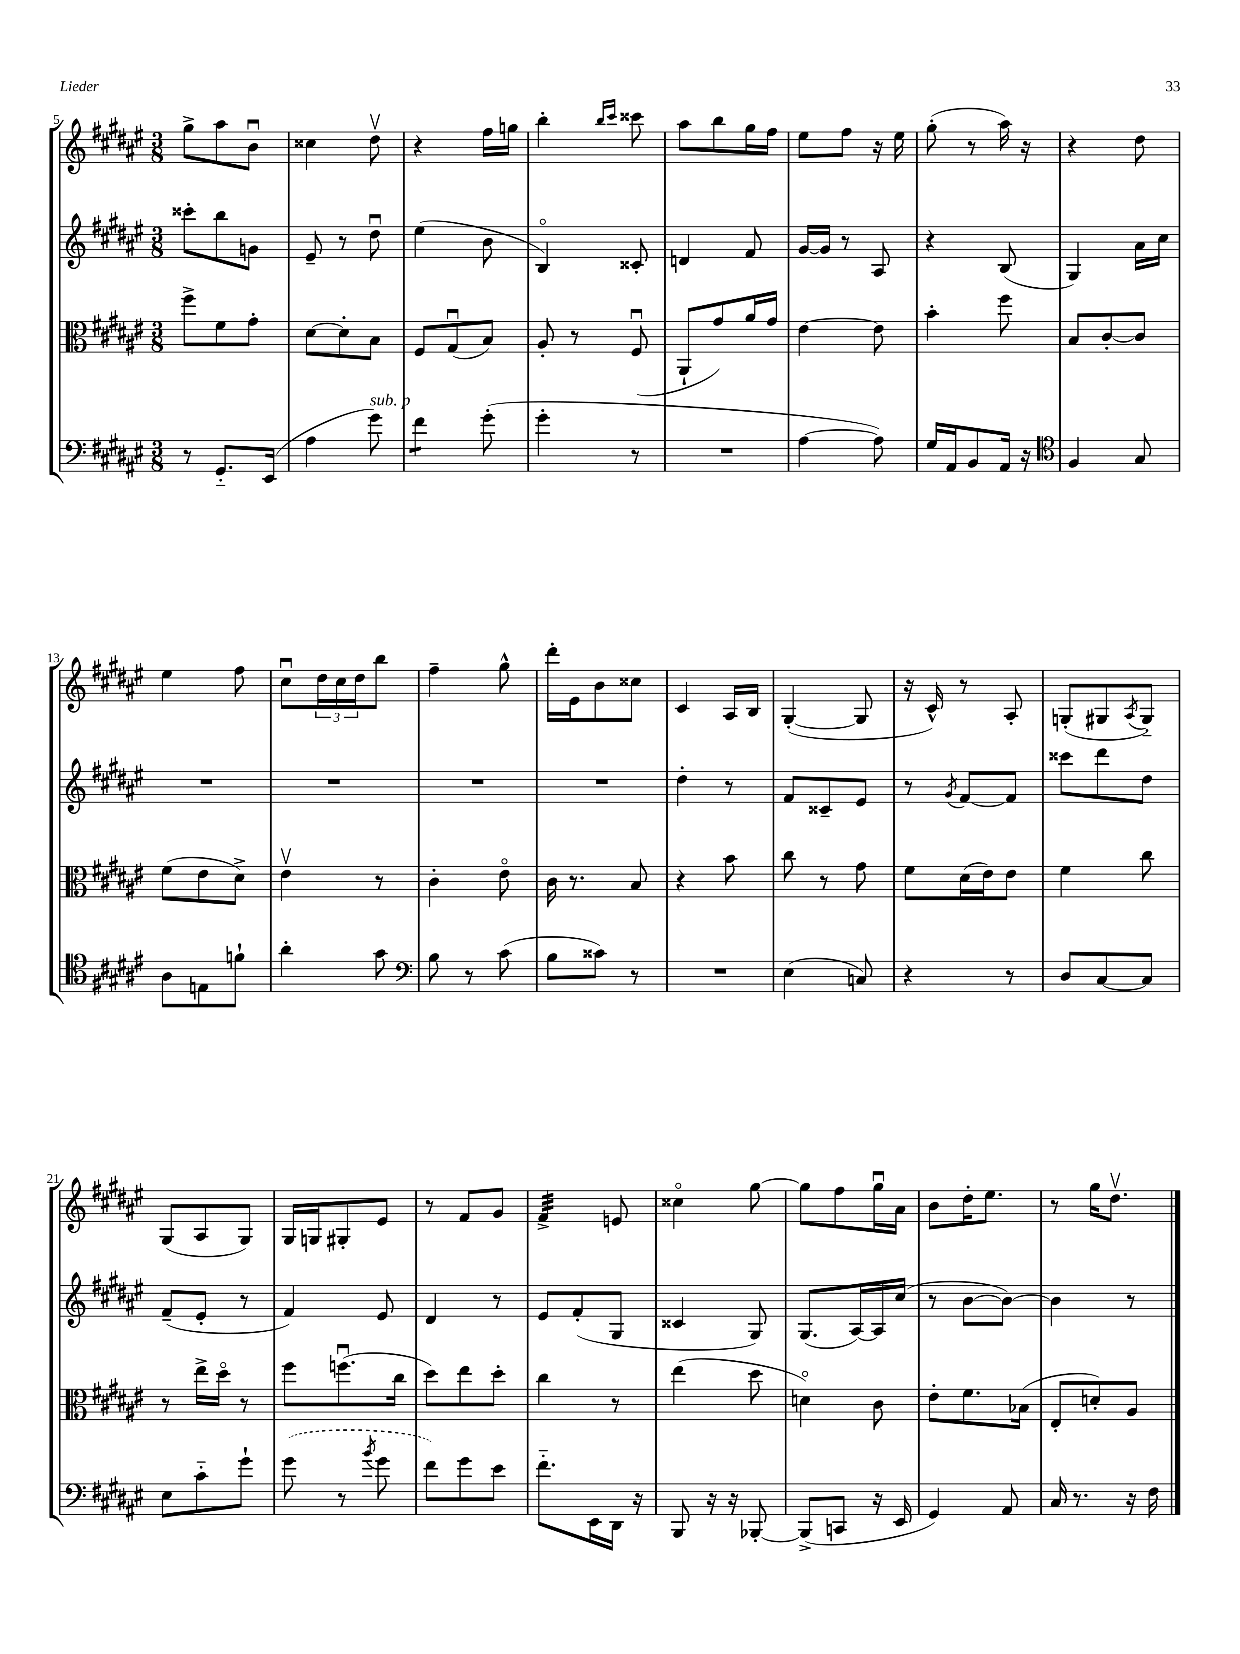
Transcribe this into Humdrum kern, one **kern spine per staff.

**kern	**kern	**kern	**kern
*staff4	*staff3	*staff2	*staff1
*clefF4	*clefC3	*clefG2	*clefG2
*k[f#c#g#d#a#e#]	*k[f#c#g#d#a#e#]	*k[f#c#g#d#a#e#]	*k[f#c#g#d#a#e#]
*M3/8	*M3/8	*M3/8	*M3/8
8r	8ff#^	8ccc##'	8gg#^
8.GG#'~	8f#	8bb	8aa#
.	8g#'	8g	8bu
(16EE#	.	.	.
=	=	=	=
4A#	[8d#	8e#~	4cc##
.	8d#']	8r	.
8g#)	8B	8dd#u	8dd#v
=	=	=	=
4f#	8F#	(4ee#	4r
.	(8G#u	.	.
(8g#'	8B)	8b	16ff#
.	.	.	16gg
=	=	=	=
4g#'	8A#'	4Bo)	4bb'
.	8r	.	.
.	.	.	16qqbb
.	.	.	16qqccc#
8r	(8F#u	8c##'	8ccc##
=	=	=	=
4.r	8AA#`	4d	8aa#
.	8g#)	.	8bb
.	16a#	8f#	16gg#
.	16g#	.	16ff#
=	=	=	=
[4A#	[4e#	[16g#	8ee#
.	.	16g#]	.
.	.	8r	8ff#
8A#])	8e#]	8A#	16r
.	.	.	16ee#
=	=	=	=
16G#	4b'	4r	(8gg#'
16AA#	.	.	.
8BB	.	.	8r
16AA#	8ff#	(8B	16aa#)
16r	.	.	16r
=	=	=	=
*clefC4	*	*	*
4F#	8B	4G#)	4r
.	[8c#'	.	.
8G#	8c#]	16a#	8dd#
.	.	16cc#	.
=	=	=	=
8A#	(8f#	4.r	4ee#
8E	8e#	.	.
8f`	8d#^)	.	8ff#
=	=	=	=
4a#'	4e#v	4.r	8cc#u
.	.	.	24dd#
.	.	.	24cc#
.	.	.	24dd#
8g#	8r	.	8bb
=	=	=	=
*clefF4	*	*	*
8B	4c#'	4.r	4ff#~
8r	.	.	.
(8c#	8e#o	.	8gg#^^
=	=	=	=
8B	16c#	4.r	16ddd#'
.	8.r	.	16e#
8c##)	.	.	8b
8r	8B	.	8cc##
=	=	=	=
4.r	4r	4dd#'	4c#
.	8b	8r	16A#
.	.	.	16B
=	=	=	=
(4E#	8cc#	8f#	([4G#'
.	8r	8c##~	.
8C)	8g#	8e#	8G#]
=	=	=	=
4r	8f#	8r	16r
.	.	.	16c#^^)
.	.	8qg#	.
.	(16d#	[8f#	8r
.	16e#)	.	.
8r	8e#	8f#]	8A#'
=	=	=	=
8D#	4f#	8ccc##	(8G'
[8C#	.	8ddd#	8G#
.	.	.	8qA#
8C#]	8cc#	8dd#	8G#'~)
=	=	=	=
8E#	8r	(8f#~	(8G#
8c#'~	16ee#^	8e#'	8A#
.	16dd#o	.	.
8g#`	8r	8r	8G#)
=	=	=	=
(8g#	8ff#	4f#)	16G#
.	.	.	16G
8r	(8.ffu	.	8G#'
8qb	.	.	.
8g#	.	8e#	8e#
.	16cc#	.	.
=	=	=	=
8f#)	8dd#)	4d#	8r
8g#	8ee#	.	8f#
8e#	8dd#'	8r	8g#
=	=	=	=
8.f#'~	4cc#	8e#	4f#^
.	.	(8f#'	.
16EE#	.	.	.
16DD#	8r	8G#	8e
16r	.	.	.
=	=	=	=
8BBB	(4ee#	4c##	4cc##o
16r	.	.	.
16r	.	.	.
[8BBB-'	8dd#	8G#)	[8gg#
=	=	=	=
(8BBB-^]	4do)	(8.G#	8gg#]
8CC	.	.	8ff#
.	.	[16A#)	.
16r	8c#	16A#]	16gg#u
16EE#	.	(16cc#	16a#
=	=	=	=
4GG#)	8e#'	8r	8b
.	8.f#	[8b	16dd#'
.	.	.	8.ee#
8AA#	.	8b_)	.
.	(16B-	.	.
=	=	=	=
16C#	8E#'	4b]	8r
8.r	.	.	.
.	8d')	.	16gg#
.	.	.	8.dd#v
16r	8A#	8r	.
16F#	.	.	.
==	==	==	==
*-	*-	*-	*-
